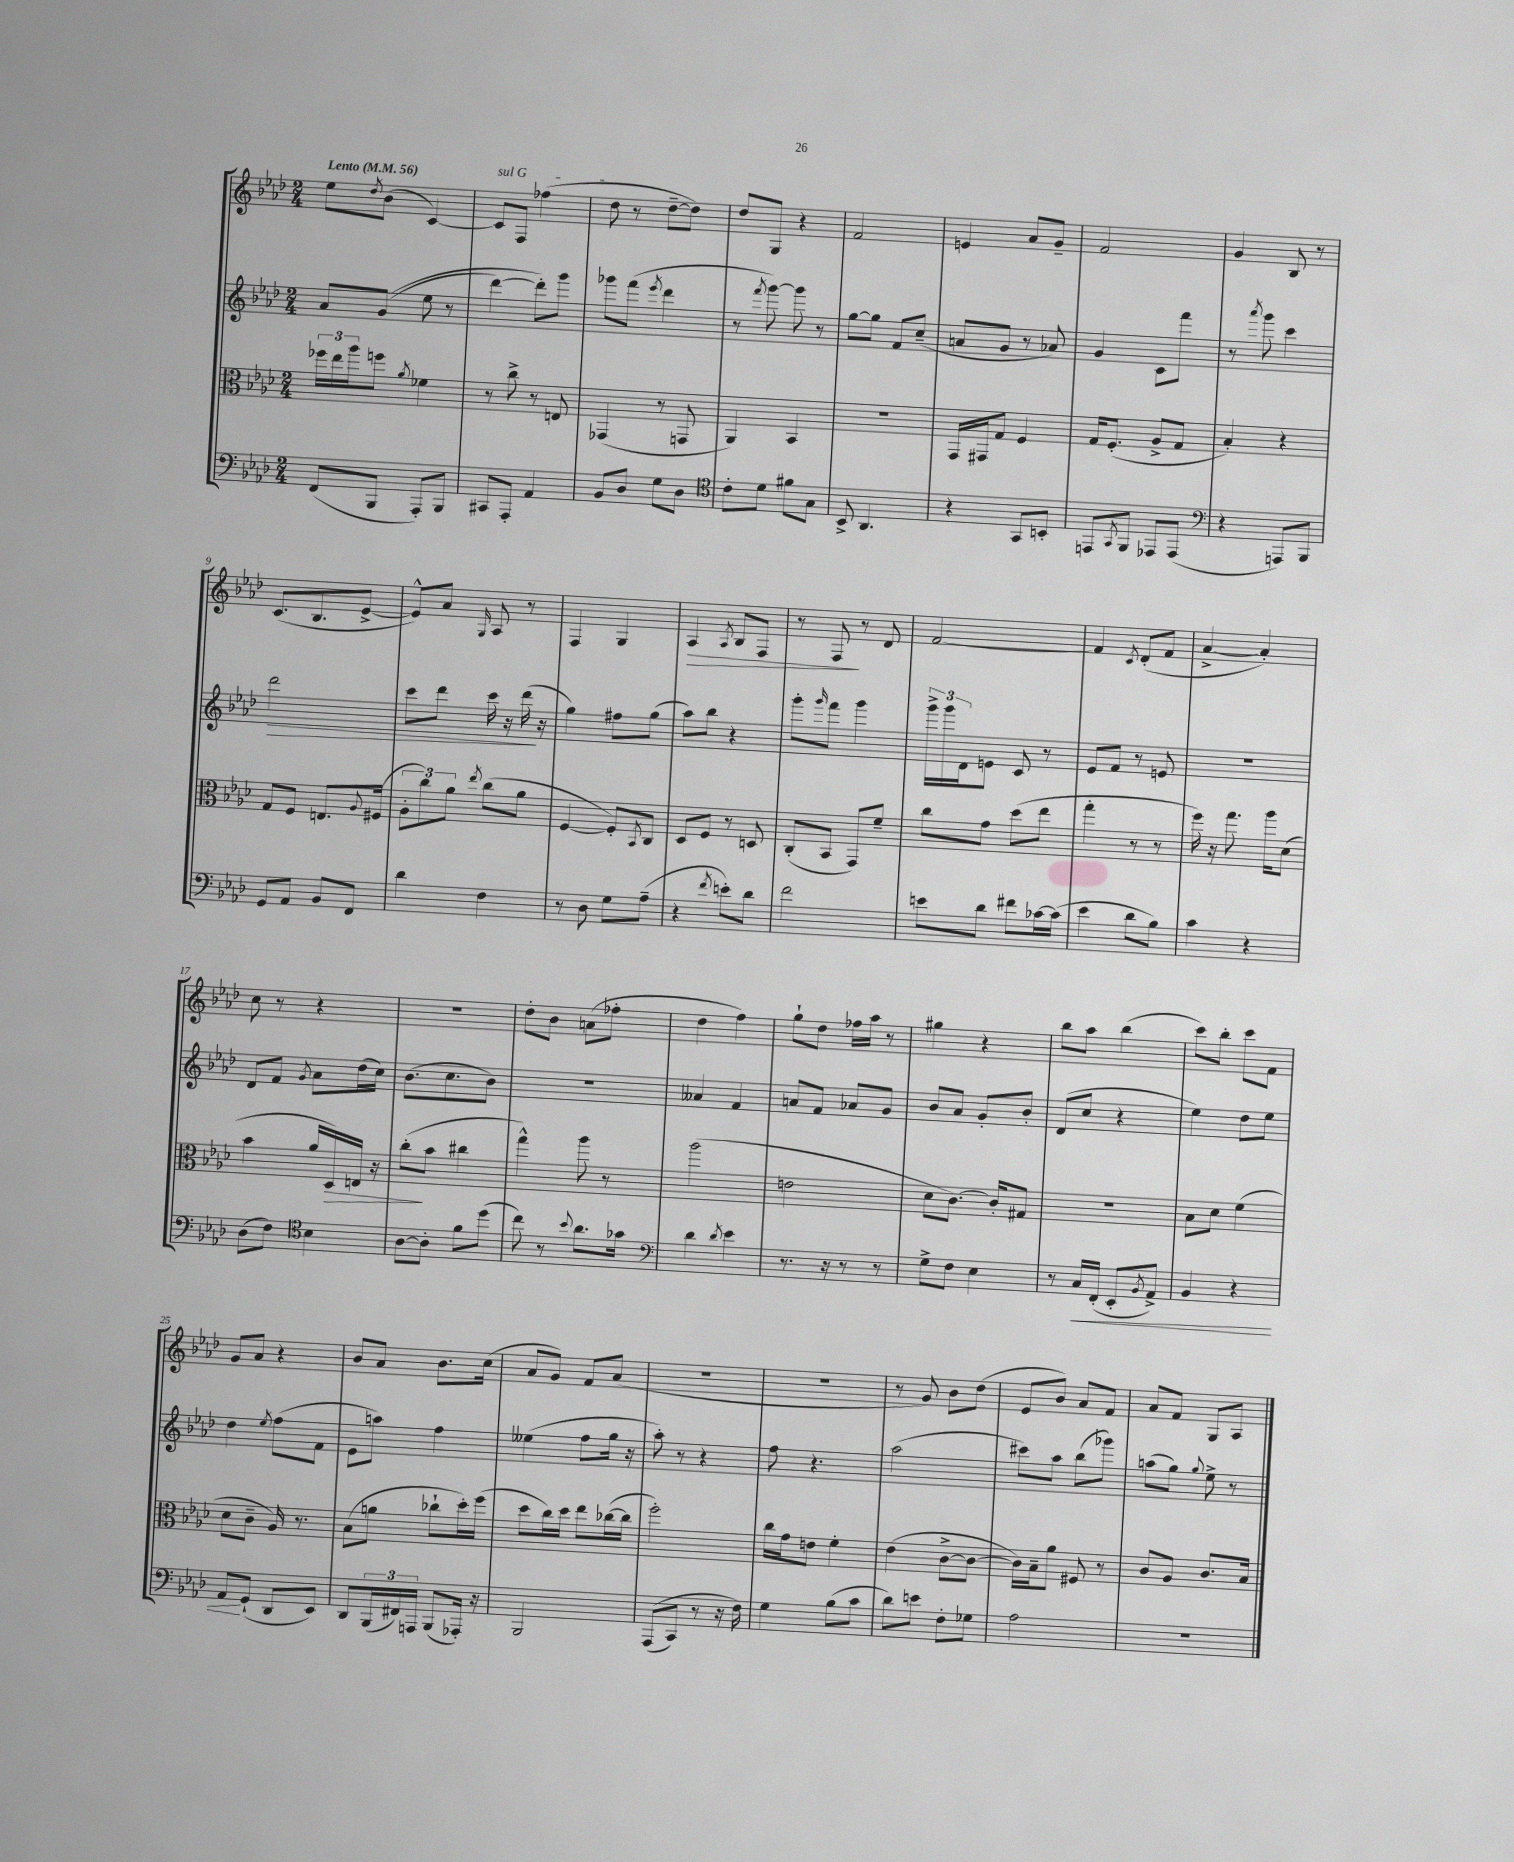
<<
\new StaffGroup <<
\new Staff = "s0" {
    \clef treble \key aes \major \numericTimeSignature \time 2/4 \tempo "Lento" 4 = 56
    ees''8 \acciaccatura { des''8 } bes'8( c'4~) |
    \once \override TextSpanner.bound-details.left.text = \markup { \italic "sul G" } c'8\startTextSpan f8 fes''4( |
    des''8\stopTextSpan r8 des''8~-- des''8) |
    des''8 g8 r4 |
    f'2 |
    e'4 aes'8 g'8-- |
    f'2 |
    g'4 bes8 r8 |
    c'8.( bes8. ees'8~-> |
    ees'8-^) aes'8 \grace { g16 } aes8 r8 |
    f4 g4 |
    aes4\> \acciaccatura { aes8 } bes8 f8 |
    r8 f8\! r8 des'8 |
    f'2~ |
    f'4 \acciaccatura { c'8 } des'8-.( f'8 |
    aes'4~-> aes'4-.) |
    c''8 r8 r4 |
    R2 |
    des''8-. bes'8 a'8( fes''8-. |
    des''4 f''4) |
    g''8-! des''8 fes''16 aes''16 r8 |
    gis''4 r4 |
    bes''8 aes''8 bes''4( |
    c'''8) bes''8-. c'''8 f'8 |
    g'8 aes'8 r4 |
    bes'8 aes'8 bes'8. c''16( |
    aes'8 g'8) f'8 aes'8( |
    R2 |
    R2 |
    r8 g'8) bes'8 des''8( |
    ees'8 bes'8) aes'8 f'8 |
    aes'8 f'8 g8 aes8 \bar "|." |
}
\new Staff = "s1" {
    \clef treble \key aes \major \numericTimeSignature \time 2/4
    aes'8 g'8(\( ees''8 r8 |
    des'''4~) des'''8-.\) g'''8 |
    ges'''8 f'''8( \acciaccatura { ees'''8 } des'''4 |
    r8 \acciaccatura { f'''8 } g'''8~) g'''8 r8 |
    g''8~ g''8 f'8 c''8--( |
    a'8 g'8 r8 aes'8) |
    g'4 c'8 f'''8 |
    r8 \acciaccatura { aes'''8 } g'''8 c'''4 |
    des'''2\> |
    c'''8 des'''8 c'''16 r16 des'''16\!( r16 |
    g''4) fis''8 g''8( |
    aes''8) bes''8 r4 |
    g'''8-. \grace { g'''16 } f'''8 g'''4 |
    \tuplet 3/2 { g'''16-> g'''16 des'16 } e'8 c'8 r8 |
    ees'8 f'8 r8 e'8 |
    R2 |
    des'8 f'8 \acciaccatura { g'8 } aes'8 des''16( c''16) |
    bes'8.( c''8. bes'8) |
    r2 |
    aeses'4 f'4 |
    a'8 f'8 aes'8 g'8 |
    bes'8 aes'8 g'8-. bes'8-. |
    des'8( c''8 r4 |
    ees''4) des''8 ees''8 |
    des''4 \acciaccatura { ees''8 } f''8( f'8 |
    ees'8 a''8) f''4 |
    eeses''4( f''8 g''16 r16 |
    aes''8-.) r8 r4 |
    f''8 r4. |
    aes''2( |
    cis'''8) aes''8 bes''8( ges'''8) |
    a''8( g''8) \appoggiatura { g''8 } ees''8-> r8 \bar "|." |
}
\new Staff = "s2" {
    \clef alto \key aes \major \numericTimeSignature \time 2/4
    \tuplet 3/2 { fes''16 ees''16 aes''16 } f''8 \acciaccatura { aes'8 } fes'4 |
    r8 c''8-> r8 e8 |
    ges,4( r8 g,8 |
    aes,4) bes,4 |
    R2 |
    g,16 gis,16 g8 f4 |
    g16 f8.-.( aes8-> g8 |
    bes4-.) r4 |
    g8 f8 e8. \appoggiatura { aes8 } fis16( |
    \tuplet 3/2 { aes8-. c''8) aes'8 } \acciaccatura { ees''8 } c''8( aes'8 |
    f4~ f8-.) \acciaccatura { bes,8 } c8 |
    des8 f8 r8 d8 |
    c8-.( bes,8 g,8) f'8-- |
    c''8 g'8 des''8( ees''8 |
    g''4-. r8 r8 |
    f''16) r16 g''8. aes''16 des'8( |
    bes'4 aes'16 des16\>) e16 r16 |
    c''8-.\!( bes'8 cis''4 |
    g''4-^) aes''8 r8 |
    aes''2( |
    e'2 |
    des'8 c'8.~) c'16-. gis8 |
    R2 |
    bes8 des'8 f'4( |
    des'8 c'8-- aes16) r8. |
    bes8( a'8 ces''8-! des''16-.) f''16( |
    des''8 c''16) des''16 ees''8 ces''16~( ces''16 |
    f''2-.) |
    c''16 g'16 e'8 f'4-. |
    ees'4( c'8~-> c'8~ |
    c'16) bes16-- aes'8 fis8 r8 |
    c'8 aes8 c'8. bes16 \bar "|." |
}
\new Staff = "s3" {
    \clef bass \key aes \major \numericTimeSignature \time 2/4
    f,8( bes,,8 aes,,8-.) bes,,8 |
    cis,8 aes,,8-. aes,4 |
    bes,8 des8 g8 des8 |
    \clef tenor c'8-. des'8 fis'8 g8 |
    bes,8-> aes,4. |
    r4 g,8 b,8-. |
    e,8 \acciaccatura { g,8 } f,8 ees,8 ees,8( |
    \clef bass r4 a,,8) bes,,8 |
    g,8 aes,8 bes,8 f,8 |
    des'4 f4 |
    r8 des8 g8 aes8--( |
    r4 \acciaccatura { f'8 } e'8-.) des'8 |
    f'2 |
    e'8 des'8 fis'8 ces'16~ ces'16( |
    ees'4 des'8 bes8) |
    c'4 r4 |
    des8( f8) \clef tenor bes4 |
    aes8~ aes8-. f'8 des''8( |
    c''8) r8 \appoggiatura { bes'8 } aes'8. ges'16 |
    \clef bass des'4 \acciaccatura { des'8 } ees'4 |
    r8. r16 r8 r8 |
    g8-> f8 ees4 |
    r8 c16\< f,16-.( ees,8-. \acciaccatura { bes,8 } aes,8->) |
    bes,4 r4 |
    aes,8\! g,8-!( des,8 ees,8) |
    des,8 \tuplet 3/2 { bes,,16( fis,16) a,,16 } bes,,8( aes,,16-.) r16 |
    bes,,2 |
    aes,,8(\( c,8) r8 r16 f16\) |
    g4 bes8( c'8 |
    des'8) e'8 f8-. ges8 |
    aes2 |
    R2 \bar "|." |
}
>>
>>
